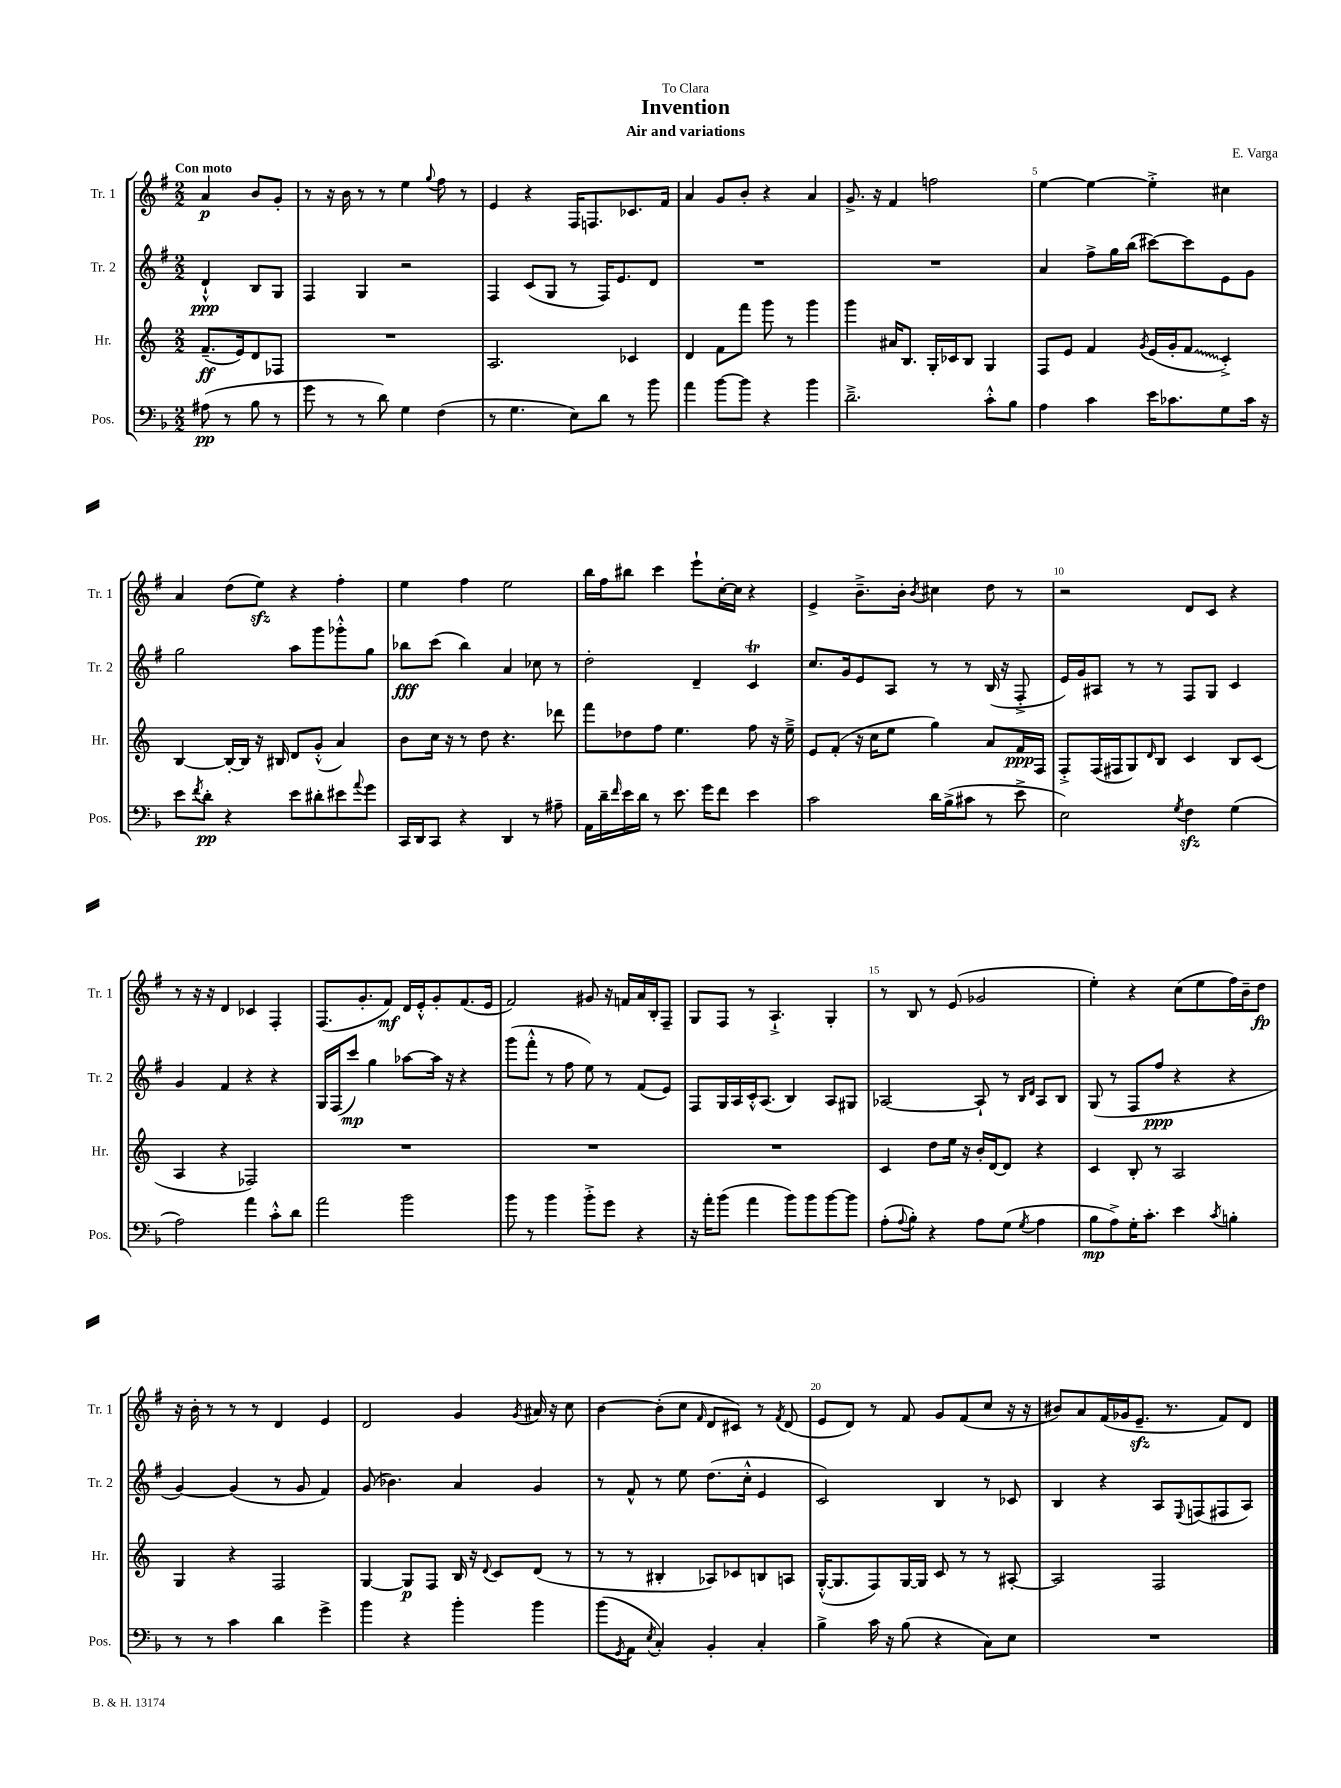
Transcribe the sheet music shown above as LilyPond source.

\header { title = "Invention" composer = "E. Varga" subtitle = "Air and variations" dedication = "To Clara" }
<<
\new StaffGroup <<
\new Staff = "s0" \with { instrumentName = "Tr. 1" shortInstrumentName = "Tr. 1" } {
    \clef treble \key g \major \numericTimeSignature \time 2/2 \partial 2 \tempo "Con moto"
    a'4\p b'8 g'8-. |
    r8 r16 b'16 r8 r8 e''4 \appoggiatura { g''8 } fis''8 r8 |
    e'4 r4 fis16 f8. ces'8. fis'16 |
    a'4 g'8 b'8-. r4 a'4 |
    g'8.-> r16 fis'4 f''2 |
    e''4~ e''4~ e''4-.-> cis''4 |
    a'4 d''8( e''8\sfz) r4 fis''4-. |
    e''4 fis''4 e''2 |
    b''16 fis''16 bis''8 c'''4 e'''8-! c''16~-. c''16 r4 |
    e'4-> b'8.---> b'16-. \acciaccatura { b'8 } cis''4 d''8 r8 |
    r2 d'8 c'8 r4 |
    r8 r16 r16 d'4 ces'4 fis4-. |
    fis8.( g'8.-. fis'8\mf) d'16 e'16-.-^ g'8-. fis'8.( e'16 |
    fis'2) gis'8 r16 f'16 a'16 b16-. fis8-- |
    g8 fis8 r8 a4.-!-> g4-. |
    r8 b8 r8 e'8( ges'2 |
    e''4-.) r4 c''8( e''8 fis''16) b'16-- d''8\fp |
    r16 b'16-. r8 r8 r8 d'4 e'4 |
    d'2 g'4 \acciaccatura { g'8 } ais'16 r16 c''8 |
    b'4~ b'8-.( c''8 \grace { fis'16 } d'8 cis'8) r8 \acciaccatura { fis'8 } d'8( |
    e'8 d'8) r8 fis'8 g'8 fis'8( c''8 r16 r16 |
    bis'8) a'8 fis'16( ges'16 e'8.--\sfz r8. fis'8) d'8 \bar "|." |
}
\new Staff = "s1" \with { instrumentName = "Tr. 2" shortInstrumentName = "Tr. 2" } {
    \clef treble \key g \major \numericTimeSignature \time 2/2 \partial 2
    d'4-!-^\ppp b8 g8 |
    fis4 g4 r2 |
    fis4 c'8( g8 r8 fis16) e'8. d'8 |
    R1 |
    R1 |
    a'4 fis''8-> g''16 b''16( cis'''8~) cis'''8 e'8 g'8 |
    g''2 a''8 g'''8 ges'''8-.-^ g''8 |
    bes''8\fff c'''8( bes''4) a'4 ces''8 r8 |
    d''2-. d'4-- c'4\trill |
    c''8. g'16 e'8 a8 r8 r8 b16( r16 fis8-.-> |
    e'16) g'16 ais8 r8 r8 fis8 g8 c'4 |
    g'4 fis'4 r4 r4 |
    g16 fis16( c'''8\mp) g''4 aes''8~ aes''16 r16 r4 |
    g'''8( fis'''8-.-^ r8 fis''8 e''8) r8 fis'8( e'8) |
    fis8 g16 a16 c'16-.-^ a8.( b4) a8 gis8 |
    aes2~ aes8-! r8 \grace { b16 d'16 } aes8 b8 |
    g8( r8 fis8 fis''8\ppp r4 r4 |
    g'4~) g'4( r8 g'8 fis'4) |
    g'8( bes'4.) a'4 g'4 |
    r8 fis'8-^ r8 e''8 d''8.( c''16-.-^ e'4 |
    c'2) b4 r8 ces'8 |
    b4 r4 a8 \appoggiatura { e8 } f8( fis8 a8) \bar "|." |
}
\new Staff = "s2" \with { instrumentName = "Hr." shortInstrumentName = "Hr." } {
    \clef treble \key c \major \numericTimeSignature \time 2/2 \partial 2
    f'8.--\ff( e'16) d'8 fes8 |
    R1 |
    a2. ces'4 |
    d'4 f'8 f'''8 g'''8 r8 g'''4 |
    g'''4 ais'16 b8. g16-. ces'16 b8 g4 |
    f8 e'8 f'4 \acciaccatura { g'8 } e'16( g'16-. \once \override Glissando.style = #'zigzag f'8\glissando c'4-.->) |
    b4~ b16~-. b16 r16 bis16 d'8 g'8-.-^( a'4) |
    b'8 c''16 r16 r8 d''8 r4. des'''8 |
    f'''8 des''8 f''8 e''4. f''8 r16 e''16---> |
    e'8 f'8-.( r16 c''16 e''8 g''4) a'8 f'16\ppp f16 |
    f8-.-> f16( fis16 g8) \grace { d'16 } b8 c'4 b8 c'8( |
    a4 r4 fes2) |
    R1 |
    R1 |
    R1 |
    c'4 d''8 e''16 r16 b'16-. d'16~ d'8 r4 |
    c'4 b8-. r8 a2 |
    g4 r4 f2 |
    g4~ g8\p f8 b16 r16 \appoggiatura { d'8 } c'8 d'8( r8 |
    r8 r8 bis4-. aes8) ces'8 b8 a8 |
    g16~-.-^( g8. f8) g16~ g16 c'8 r8 r8 ais8~-. |
    ais2 f2 \bar "|." |
}
\new Staff = "s3" \with { instrumentName = "Pos." shortInstrumentName = "Pos." } {
    \clef bass \key f \major \numericTimeSignature \time 2/2 \partial 2
    ais8\pp( r8 bes8 r8 |
    g'8 r8 r8 d'8) g4 f4( |
    r8 g4. e8) d'8 r8 bes'8 |
    a'4 bes'8~ bes'8 r4 bes'4 |
    d'2.---> c'8-.-^ bes8 |
    a4 c'4 e'16 ces'8. g8 ces'16 r16 |
    e'8 \acciaccatura { f'8 } d'8-.\pp r4 e'8 dis'8-. eis'8 \appoggiatura { a'8 } g'8 |
    c,16 d,16 c,8 r4 d,4 r8 ais8-- |
    a,16 d'16-- \grace { f'16 } e'16 d'16 r8 e'8. g'16 f'8 e'4 |
    c'2 d'16 bes16->( cis'8 r8 e'8-> |
    e2) \acciaccatura { g8 } f4\sfz g4( |
    a2) a'4 c'8-.-^ d'8 |
    a'2 bes'2 |
    bes'8 r8 bes'4 bes'8-.-> g'8 r4 |
    r16 a'16-. bes'8( a'4 bes'8) bes'8 bes'8~ bes'8 |
    a8-.( \appoggiatura { a8 } bes8-.) r4 a8 g8( \acciaccatura { g8 } a4 |
    bes8\mp a8->) g16-. c'8.-. e'4 \acciaccatura { c'8 } b4-. |
    r8 r8 c'4 d'4 g'4-> |
    bes'4 r4 bes'4-. bes'4 |
    bes'8( \acciaccatura { g,8 } a,8 \acciaccatura { e8 } c4-.) bes,4-. c4-. |
    bes4-> c'16 r16 bes8( r4 c8) e8 |
    R1 \bar "|." |
}
>>
>>
\layout { \context { \Score \override BarNumber.break-visibility = ##(#f #t #t) barNumberVisibility = #(every-nth-bar-number-visible 5) } }
